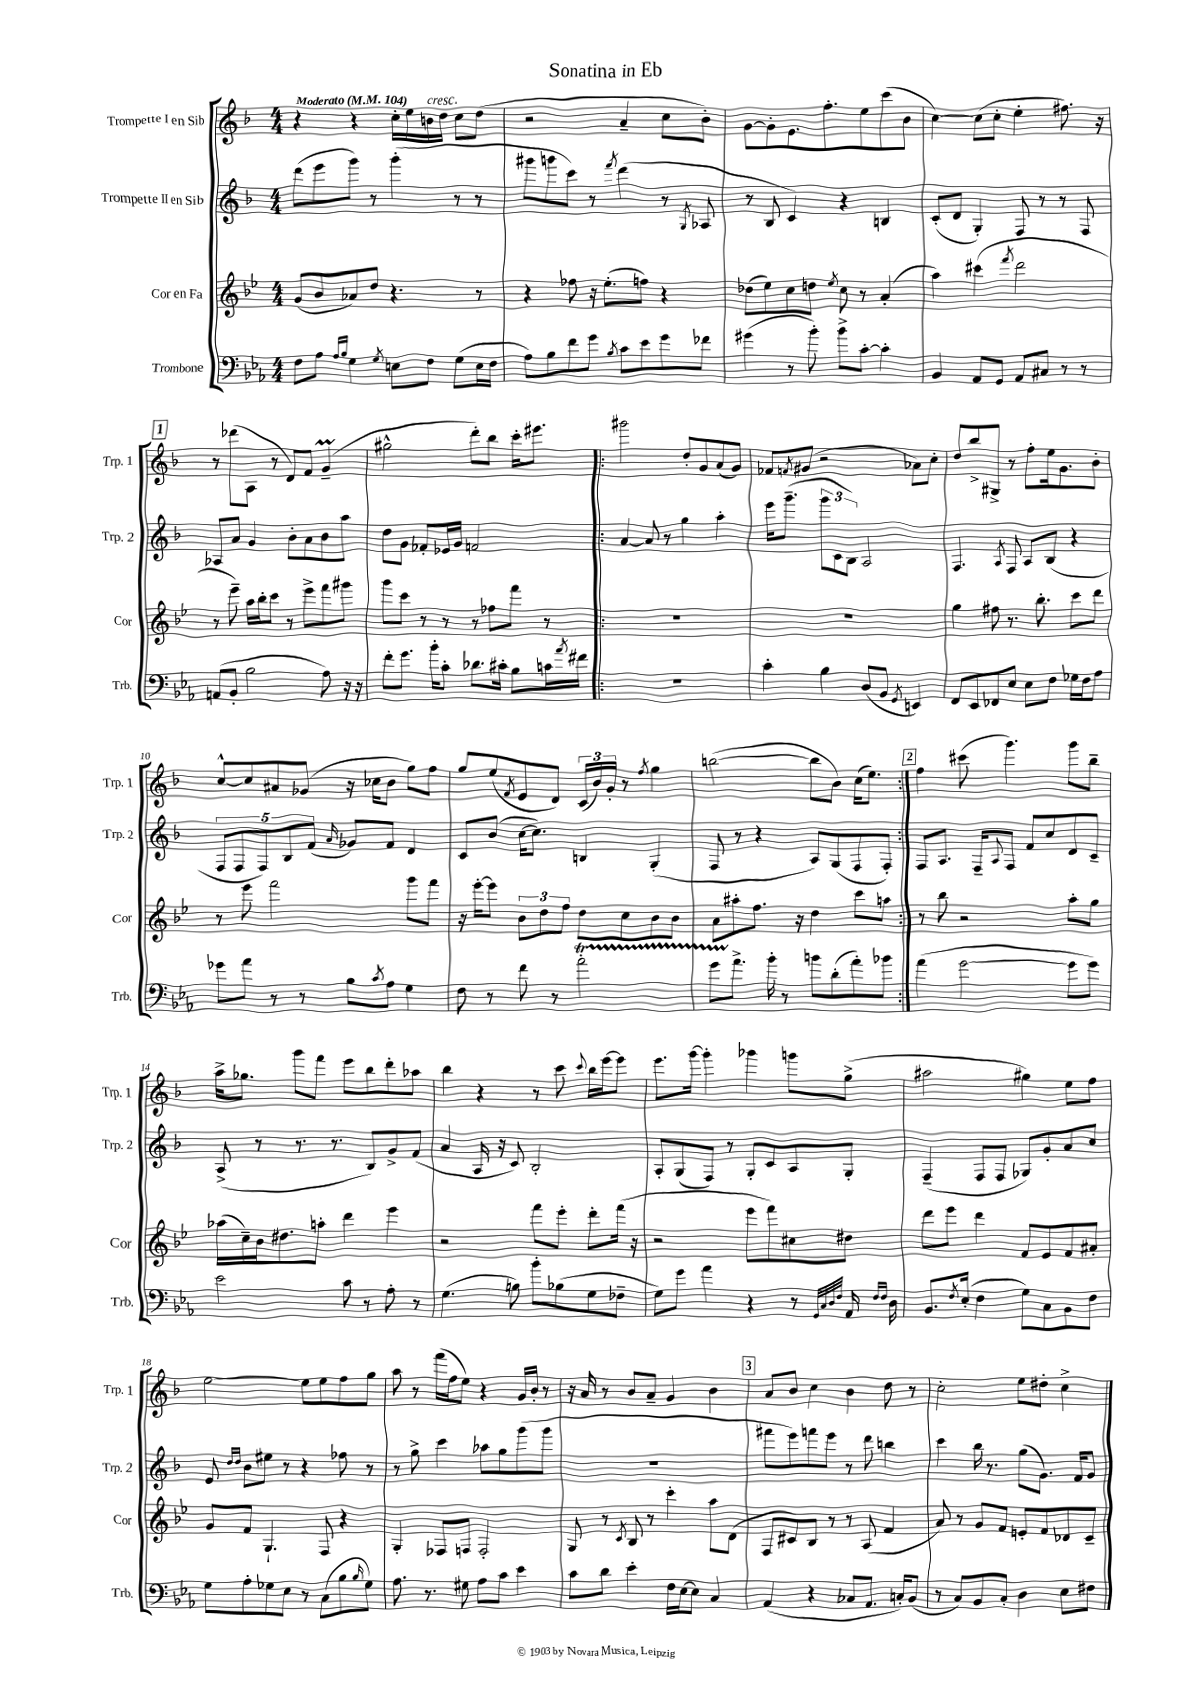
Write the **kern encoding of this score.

**kern	**kern	**kern	**kern
*staff4	*staff3	*staff2	*staff1
*clefF4	*clefG2	*clefG2	*clefG2
*k[b-e-a-]	*k[b-e-]	*k[b-]	*k[b-]
*M4/4	*M4/4	*M4/4	*M4/4
*MM104	*MM104	*MM104	*MM104
8F	(8g	(8ddd	4r
8A-	8b-	8eee	.
16qqA-	.	.	.
16qqB-	.	.	.
4G	8a-)	8ggg)	4r
.	8dd	8r	.
8qG	.	.	.
8E	4.r	(4ggg'	16cc'
.	.	.	16ee
8F	.	.	16b
.	.	.	16dd
(8G	.	8r	8cc
16E	8r	8r	(8dd
16F	.	.	.
=	=	=	=
8A-)	4r	8ggg#	2r
8B-	.	8ggg	.
8f	8ff-	8ccc)	.
8g	16r	8r	.
.	(8.ee-'	.	.
8qB-	.	8qfff	.
8c	.	(4ddd	4a~
8e-	8ff)	.	.
8g	4r	8r	8cc
.	.	8qG	.
8f-	.	8A-	8b-')
=	=	=	=
(4g#	(8dd-	8r	[8g
.	8ee-)	8B-	8g']
8r	8cc	4c)	8.e
8b-')	8dd	.	.
.	.	.	8.ff'
.	8qee-	.	.
8b-^	8cc	4r	.
[8c'	8r	.	8ee
4c']	(4a'	4B	(8ccc
.	.	.	8b-
=	=	=	=
4BB-	4aa)	(8c'	[4cc)
.	.	8d	.
8AA-	(4ccc#	4G')	(8cc]
8GG	.	.	8cc'
.	8qfff	.	.
8AA-	2ddd	8F	4ee'
8C#	.	8r	.
8r	.	8r	8.ff#)
8r	.	8F	.
.	.	.	16r
=	=	=	=
(8AA	8r	8A-	8r
8BB-'	8eee-~)	8a	(8ddd-
2B-	16aa	4g	8A
.	16bb-'	.	.
.	8ccc	.	8r
.	8r	8b-'	8d)
.	8eee-^	8a	8f
8A-)	8fff	8b-	(4g~
16r	8ggg#	8aa	.
16r	.	.	.
=	=	=	=
8f'	8ggg	8dd	2gg#^^
8.g	8ccc	8g	.
.	8r	8f-'	.
16b-'	.	.	.
8c'	8r	16e-	.
.	.	16g	.
8.d-	8r	2f	8ddd')
.	8ff-	.	8bb-
16c#'	.	.	.
8B-	8fff	.	16ccc'
.	.	.	8.eee#
16c	8r	.	.
8qa-	.	.	.
16f#	.	.	.
=!|:	=!|:	=!|:	=!|:
1r	1r	[4a	2ggg#
.	.	8a]	.
.	.	8r	.
.	.	4gg	8dd'
.	.	.	8g
.	.	4aa'	(8a
.	.	.	8g)
=	=	=	=
4c'	1r	16eee	8f-
.	.	(8.ggg~	.
.	.	.	8qf
.	.	.	(8g#
4B-	.	12ggg	2r
.	.	12c	.
.	.	12B-)	.
(8D	.	2A	.
8BB-	.	.	.
8qGG	.	.	.
4EE)	.	.	8a-)
.	.	.	8cc'
=	=	=	=
8FF	4gg	4.F	8dd
8EE-	.	.	8bb-^
8FF-	8ff#	.	8G#^
.	.	8qA	.
8E-	8.r	8F	8r
8E-	.	8A	8ff'
.	8.bb-'	.	.
8F	.	(8B-	16ee
.	.	.	8.g
16G-	8ccc	4r	.
16F	.	.	.
8A-	8ddd	.	8b-'
=	=	=	=
8g-	8r	10F	[8cc^^
.	.	10F	.
8a-	8eee-	.	8cc]
.	.	10F)	.
8r	2fff	.	8a#
.	.	10B-	.
8r	.	.	(8g-
.	.	(10f	.
.	.	16qqa	.
8B-	.	8g-)	16r
.	.	.	16cc-
8qc	.	.	.
8A-	.	8f	8b-
4G	8ggg	4d	8gg)
.	8fff	.	8ff
=	=	=	=
8F	16r	8c	8gg
.	[16eee-'	.	.
8r	8eee-]	(8b-	(8ee
.	.	.	8qf
8f	12b-	[16cc	8e
.	.	8.cc])	.
.	12dd	.	.
8r	.	.	8d)
.	12ff	.	.
2a-'	8dd	4B	(24c
.	.	.	24b-)
.	.	.	24g'
.	8cc	.	8r
.	.	.	8qff
.	8b-	(4G'	4gg
.	8b-	.	.
=	=	=	=
8g	8a	8F	([2bb
8.a-^	8aa#'	8r	.
.	8.ff	4r	.
16b-'	.	.	.
8r	.	.	.
.	16r	.	.
8b	4dd	8A)	8bb]
(8d'	.	(8G	8b-)
8a-')	8ccc	8F	(16cc
.	.	.	8.ee)
8b-	8aa	8F')	.
=:|!	=:|!	=:|!	=:|!
(4a-	8r	8F	4ff
.	8bb-	8.A	.
[2g	2r	.	(8ccc#
.	.	16F~	.
.	.	8qqA	.
.	.	8F	4.ggg)
.	.	8f	.
.	.	8cc	.
8g]	8aa'	8d	8ggg
8g)	8gg	8c~	8bb-~
=	=	=	=
2e-	(16aa-	(8A^	16aa^
.	16cc~)	.	8.gg-
.	16b-	8r	.
.	8.dd#	.	.
.	.	8.r	8ggg
.	8aa'	.	8fff
.	.	8.r	.
8c	4ddd	.	8eee
8r	.	8B-)	8bb-
8A-'	4eee-	8g^	8ddd'
8r	.	(8f	8aa-
=	=	=	=
(4.G	2r	4a	4bb-
.	.	16A	4r
.	.	16r	.
8B)	.	8c)	.
8b-'	8fff	2B-'	8r
(8B-	8eee-'	.	8ccc
.	.	.	8qqccc
8G	8ddd'	.	16bb-
.	.	.	[16eee
8F-~	(16fff	.	8eee]
.	16r	.	.
=	=	=	=
8G)	2r	8A'	8.eee
8g	.	(8G	.
.	.	.	[16ggg
4a-	.	8F)	4ggg']
.	.	8r	.
4r	8eee-	8G'	4ggg-
.	8fff)	8c	.
8r	8cc#	8A	8ggg
32qqGG	.	.	.
32qqC	.	.	.
32qqD	.	.	.
32qqF	.	.	.
16AA-	8dd#	8G'	(8gg^
16qqF	.	.	.
16qqF	.	.	.
16D	.	.	.
=	=	=	=
8.BB-	8ddd	(4F~	2aa#
.	8eee-	.	.
8qF	.	.	.
(16E-'	.	.	.
4F	4ddd	8F	.
.	.	8F	.
8G)	8f	8G-)	4gg#)
8C	8e-	8g'	.
8BB-	8f	8a	8ee
8F	8a#'	8cc	8ff
=	=	=	=
8G	8g	8e	[2ee
.	.	16qqdd	.
.	.	16qqdd	.
8A-'	8f	8b-	.
8G-	4.G`	8ee#	.
8E-	.	8r	.
8r	.	4r	8ee]
(8C	8F	.	8ee
8B-	4r	8ff-	8ff
16qqB-	.	.	.
8G-)	.	8r	8gg
=	=	=	=
8.A-	4G'	8r	8aa
.	.	8gg^	8r
8.r	.	.	.
.	8F-	4ccc	(16fff
.	.	.	16ff
8G#	8F	.	8ee)
8A-	2F'	8aa-	4r
8c	.	8gg	.
4e-	.	(8ggg	16g
.	.	.	16b-'
.	.	8ggg	8r
=	=	=	=
8c	8G	1r	16r
.	.	.	16a
8d	8r	.	8r
.	8qc	.	.
4e-'	8B-	.	8b-
.	8r	.	8a~
16F	4ccc'	.	4g
[16E-	.	.	.
8E-]	.	.	.
4C	8aa	.	4b-
.	(8d	.	.
=	=	=	=
(4AA-	8F	8fff#	8a
.	8c#)	8eee)	8b-
4r	8B-	8fff	4cc
.	8r	8eee	.
8C-	8r	8r	4b-
8.AA-	(8A	8ddd	.
.	4f	4bb	8dd
16C')	.	.	.
(8BB-	.	.	8r
=	=	=	=
8r	8a)	4ccc	2cc'
8C)	8r	.	.
8BB-	8g	16bb-	.
.	.	8.r	.
8C'	8f	.	.
4D	8e'	(8gg	8ee
.	8f	8.g)	8dd#'
8E-	8d-	.	4cc^
.	.	16f	.
8F#	8c~	8g	.
==	==	==	==
*-	*-	*-	*-
